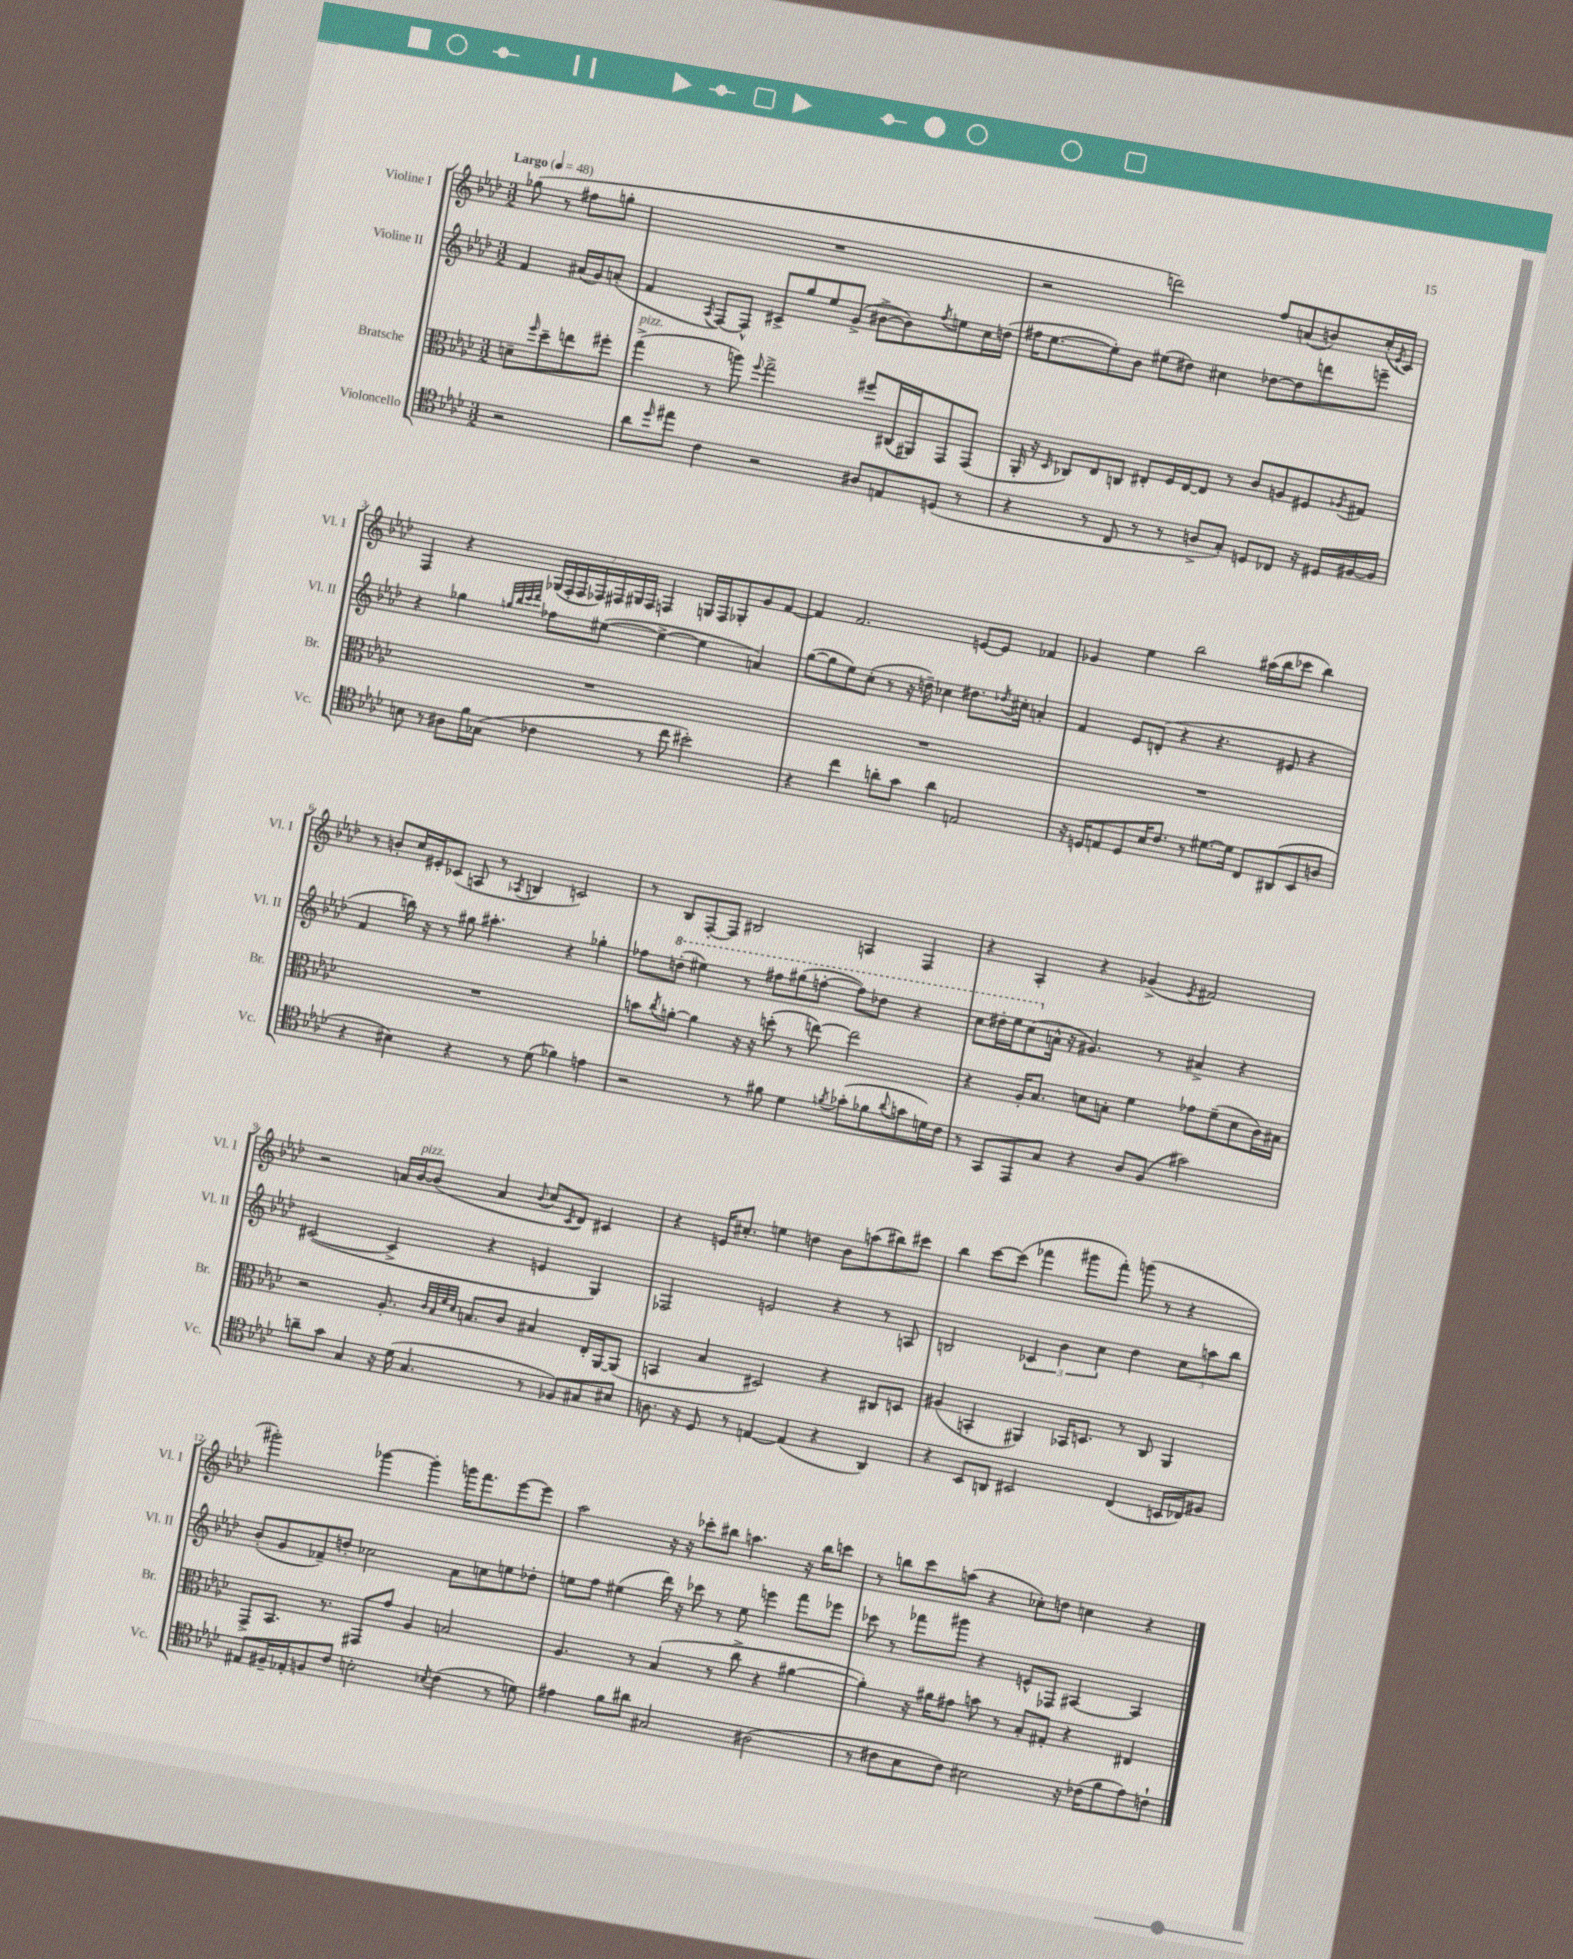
<<
\new StaffGroup <<
\new Staff = "s0" \with { instrumentName = "Violine I" shortInstrumentName = "Vl. I" } {
    \clef treble \key aes \major \numericTimeSignature \time 3/2 \partial 2 \tempo "Largo" 4 = 48
    ges''8( r8 fis''8 g''8-. |
    R1. |
    r2 d'''2) f''8 a'8( b'8) c''16-.( \acciaccatura { ees'8 } c'16) |
    f4 r4 \tuplet 7/4 { ges16( f16-. f16 fes16) fis16 gis16 fis16 } f4 g16 f16 ges8-. g'8 f'8~ |
    f'4 f'2. e'8~ e'8 fes'4 |
    ges'4 ees''4 bes''2 ais''16( bes''16 ces'''8 bes''4) |
    r8 b'8-. c''16 eis'16-. ces'8( a8 r8 \acciaccatura { aes8 } b4 c'2) |
    r8 bes8 f8~-. f8 bis2 a4 f4 |
    r4 aes4-. r4 ges'4->( \acciaccatura { ees'8 } fis'2) |
    r2 a'16 bes'16~^\markup { \italic "pizz." } bes'8( a'4 \appoggiatura { bes'8 } c''8 \acciaccatura { c'8 } des'8) cis'4 |
    r4 e'16 cis''8.-. e''4 d''4 bes'8 a''8( bis''8) cis'''8 |
    bes''4 c'''8~ c'''8( fes'''4 gis'''8 fes'''8-.) g'''8( r8 r4 |
    gis'''2-.) ges'''4~ ges'''4-. g'''16 f'''8. ees'''8~ ees'''8 |
    aes''2 r16 r16 ces'''8-. bis''8 a''4. r16 bis''16 c'''8 |
    r8 b''8 c'''8 a''8( r4 ces''8-.) d''8 c''4 r4 \bar "|." |
}
\new Staff = "s1" \with { instrumentName = "Violine II" shortInstrumentName = "Vl. II" } {
    \clef treble \key aes \major \numericTimeSignature \time 3/2 \partial 2
    f'4 ais'16( g'16) a'8-.( |
    f'4 \acciaccatura { aes8 } f8~) f8-^ cis'8-> g''8 ees''8 g'8->( bis'8~-> bis'8) \acciaccatura { f''8 } e''8 c''16 d''16( |
    fis''16 ees''8.~ ees''8-.) bes'8 eis''8( dis''8) cis''4 des''8~ des''8 d'''8 e'''8-- |
    r4 ges''4 \grace { g''32 bes''32 c'''32 des'''32 } fes''8 eis''8~( eis''4~-> eis''4 a'4) |
    g''8~( g''8 ees''8) c''8-.( r8 r16 d''16--) ces''4 dis''8. \acciaccatura { des''8 } cis''16-. a'4-. |
    f'4 ees'8 d'8-.( r4 r4. eis'8 r4 |
    f'4 b''16) r16 r8 gis''8 ais''4.-. r4 ges''4-. |
    fes''8 \ottava #1 d'''8-.( eis'''4) r8 fis'''8 gis'''8( f'''8~-. f'''8) des'''8 r4 |
    c'''8 dis'''16-. ees'''16 c'''8( \ottava #0 a'16-^ r16 gis'4.) r8 ais'4-> r4 |
    cis'2~( cis'4-> r4 e'4 g4) |
    fes2 e'2 r4 r8 a8 |
    b2 \tuplet 3/2 { ces'4 bes'4 c''4 } des''4 \tuplet 3/2 { c''8 a''8 bes''8 } |
    bes'8-.( g'8 fes'8--) d''8-. ces''2 aes'8 c''8 e''8 des''8-. |
    e''8 f''8 eis''4( des'''16) r16 ces'''8 r8 eis''8 e'''4 f'''8 ees'''8 |
    ces'''8 r8 fes'''8 gis'''8 r4 e'8-^ fes8 ais4~ ais4 \bar "|." |
}
\new Staff = "s2" \with { instrumentName = "Bratsche" shortInstrumentName = "Br." } {
    \clef alto \key aes \major \numericTimeSignature \time 3/2 \partial 2
    d'8-- \grace { f''16 } des''8-- e''8 fis''8-. |
    g''4->^\markup { \italic "pizz." }( r8 a''8) \appoggiatura { f''8 } g''2-> fis''8 cis16( ais,16) g,8 g,8( |
    aes,16-. r16 \grace { des16 } ces8) ees8 c8 eis8-. f16 eis16~ eis8 r8 c'8 a8 fis8 \acciaccatura { aes8 } gis8 |
    R1. |
    R1. |
    R1. |
    R1. |
    b'8 \acciaccatura { c''8 } a'8~-. a'4 r16 r16 d''8-.( r8 e''8~) e''2 |
    r4 aes16-. bes8. d'8 b8-. f'4 ges'8 f'8--( d'8 c'16) bis16 |
    r2 aes8.-. \grace { c'32 bes32 f'32 des'32 } b8. c'8 bis4 ees16-. aes,16~ aes,8( |
    b,4 bes4 dis2) r4 cis8 d8 |
    ais4( b,4-. ais,4) bes,16 d8. r8 c8 ais,4 |
    g,8-> bes,8. r8. gis,8 g'8 aes4 b2 |
    aes4. r8 bes4( r8 c''8-> r4 ais'4~ |
    ais'4-.) r16 ais'16 gis'8 b'8 r8 bes8-. gis8-. r4 eis4 \bar "|." |
}
\new Staff = "s3" \with { instrumentName = "Violoncello" shortInstrumentName = "Vc." } {
    \clef tenor \key aes \major \numericTimeSignature \time 3/2 \partial 2
    r2 |
    aes'8 \grace { des''16 } eis''8 c'4 r2 ais8 e8 d8( r8 |
    r4 r8 c8 r8 r8 a8-> g8-.) d8 ces8 r16 dis16 fis16~ fis16 |
    b8 r8 ais8 f'16 ges16( ces'4 r8 c''8 bis'2-.) |
    r4 c''4 a'8-. g'8 a'4 e2 |
    r16 d16 e8 d8 bes16 c'8. r8 dis'8.~ dis'16 c8 ais,8( bes,8 a8 |
    r4 bis4) r4 r8 des'8( fes'4) e'4 |
    r2 r8 fis'8 des'4 \acciaccatura { f'8 } ges'8-.( fes'8 \appoggiatura { aes'8 } g'8 d'16) c'16 |
    r8 g,8 ees,8 g8 r4 aes8 f8( gis'2) |
    a'8-- g'8 g4 r16 des'16( g4. r8 fes8) gis8 bis8 |
    a8. r16 des8 r8 e4~ e4( r4 aes,4) |
    r4 bes,8 a,8 bis,2 c4( b,16 ces16) fis8 |
    eis8 fis16-- ees16-. f8 c'8 b2-. \acciaccatura { bes8 } c'4( r8 d'8) |
    eis'4 f'8 ais'8 gis2 ais2( |
    r8 cis'8 bes8 cis'8) bis2 r16 ces'16( f'8 ees'8) c'8-! \bar "|." |
}
>>
>>
